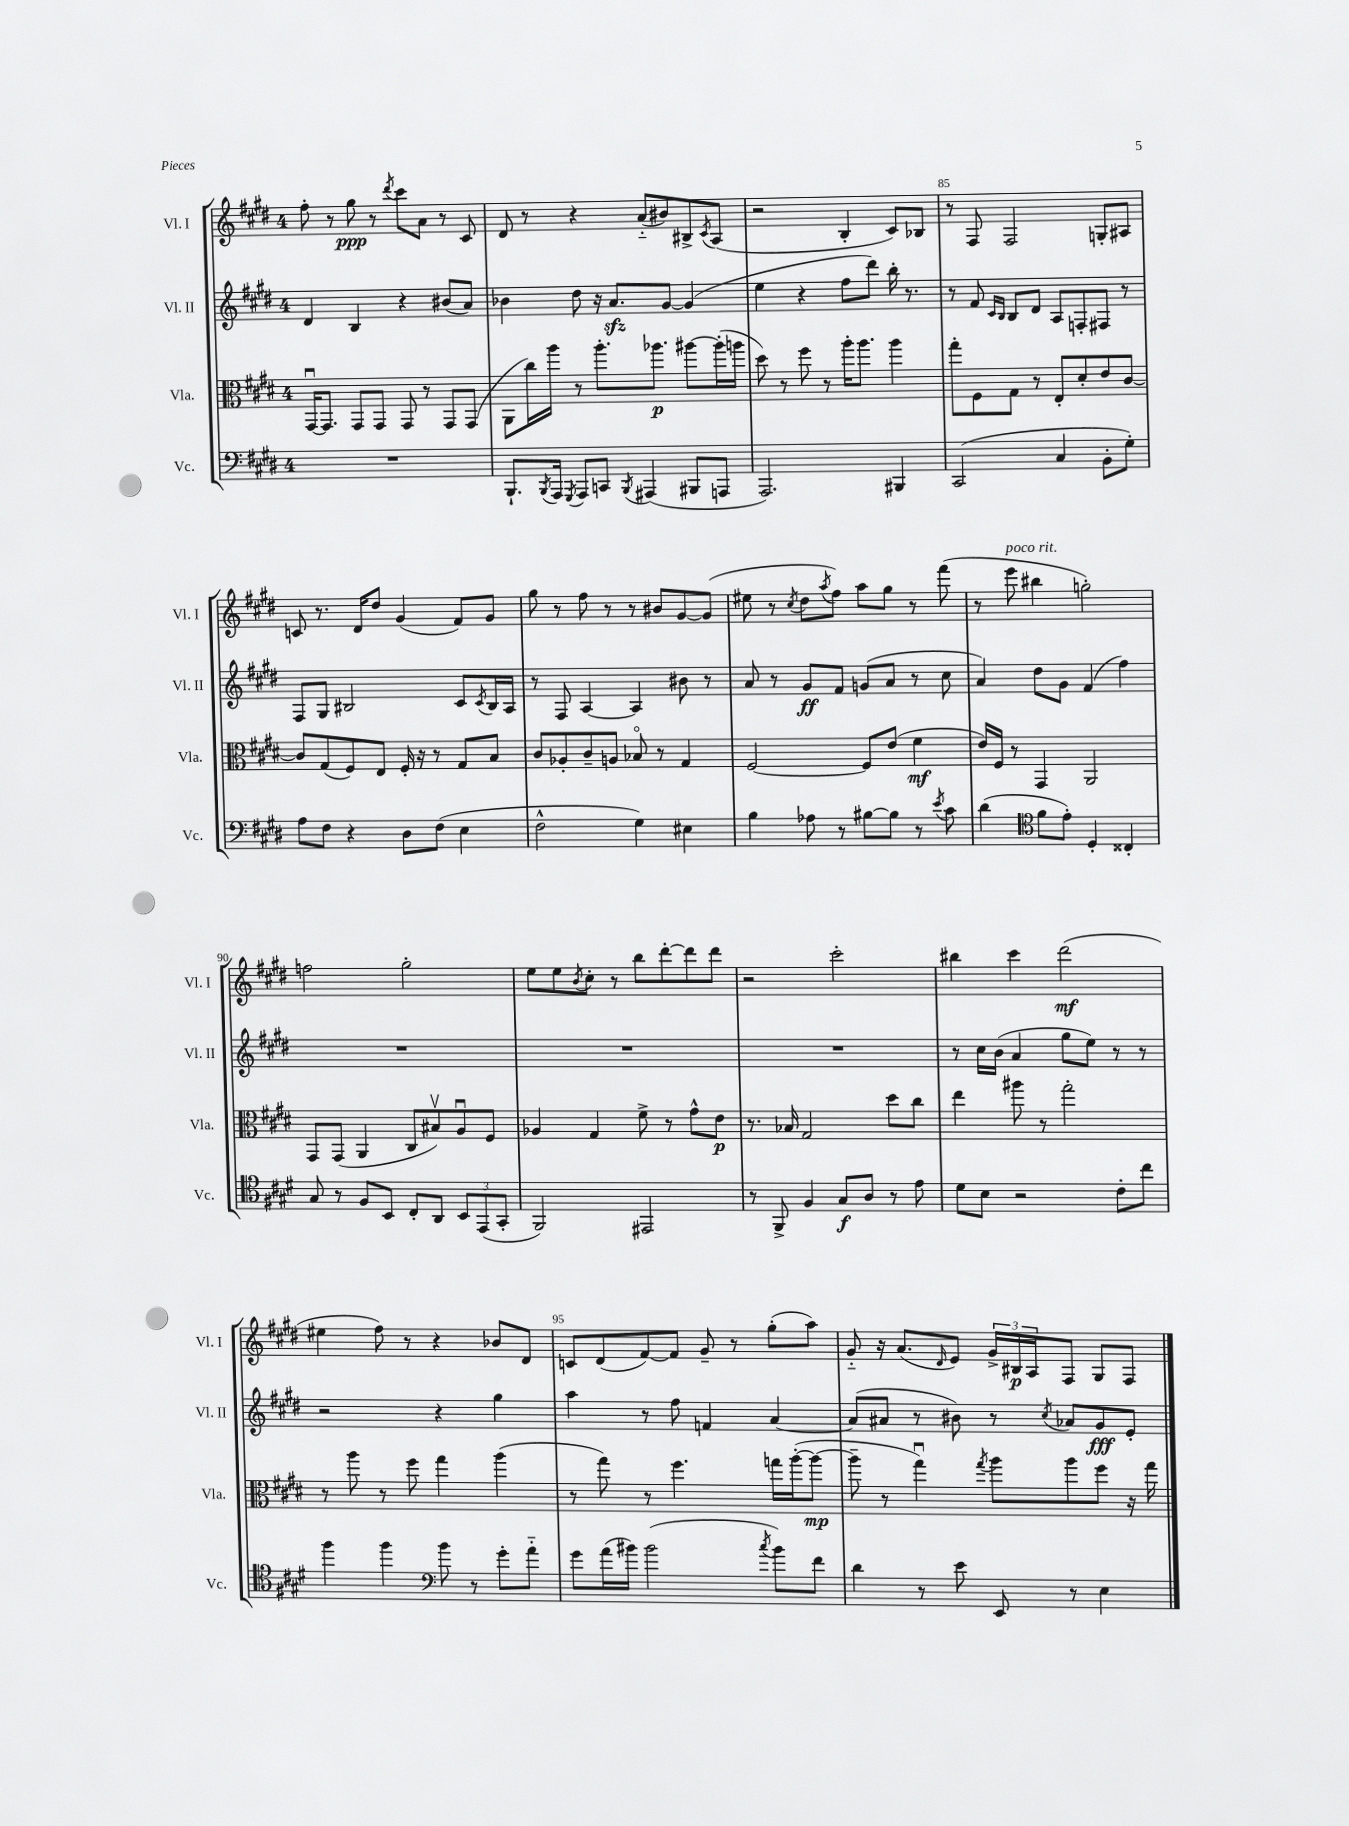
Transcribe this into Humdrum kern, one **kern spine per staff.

**kern	**kern	**kern	**kern
*staff4	*staff3	*staff2	*staff1
*clefF4	*clefC3	*clefG2	*clefG2
*k[f#c#g#d#]	*k[f#c#g#d#]	*k[f#c#g#d#]	*k[f#c#g#d#]
*M4/4	*M4/4	*M4/4	*M4/4
1r	[16GG#u/LK	4d#/	8ff#'\
.	8.GG#/]J	.	.
.	.	.	8r
.	8GG#/L	4B/	8gg#\
.	8GG#/J	.	8r
.	.	.	8qddd#/
.	8GG#/	4r	8ccc#\L
.	8r	.	8a\J
.	8GG#/L	(8b#/L	8r
.	(8GG#/J	8a/J)	8c#/
=	=	=	=
8.BBB`/L	8AA\L	4b-\	8d#/
.	16cc#\L)	.	8r
8qBBB/	.	.	.
16AAA/Jk	16aa\JJ	.	.
8qGGG#/	.	.	.
8AAA/L	8r	8dd#\	4r
8CC/J	8.aa'\L	16r	.
.	.	8.a/L	.
8qBBB/	.	.	.
(4AAA#/	.	.	(8a'~/L
.	8.aa-\J	.	.
.	.	[8g#/J	8b#/)
8BBB#/L	[8aa#\L	(4g#/]	8B#^/
.	.	.	8qc#/
8AAA/J	(16aa#'\]L	.	(8A/J
.	16aa\JJ	.	.
=	=	=	=
2.AAA/)	8dd#\)	4ee\	2r
.	8r	.	.
.	8ff#\	4r	.
.	8r	.	.
.	16aa'\LK	8ff#\L	4B'/
.	8.aa\J	.	.
.	.	8ddd#\J)	.
4BBB#/	4aa\	16bb'\	8c#/L)
.	.	8.r	.
.	.	.	8B-/J
=	=	=	=
(2CC#/	8gg#'\L	8r	8r
.	8F#\	8f#/	8F#/
.	.	16qqc#/LL	.
.	.	16qqB/JJ	.
.	8G#\J	8B/L	2F#/
.	8r	8d#/J	.
4C#/	8E'/L	8A/L	.
.	8d#'/	8F'/	.
8BB'\L	8e/	8F#/J	8G'/L
8G#'\J)	[8c#/J	8r	8A#/J
=	=	=	=
8A\L	8c#/]L	8F#/L	8c/
8F#\J	(8G#/	8G#/J	8.r
4r	8F#/)	2B#/	.
.	.	.	16d#/LK
.	8E/J	.	8dd#/J
8D#\L	16F#'/	.	(4g#/
.	16r	.	.
(8F#\J	8r	.	.
4E\	8G#/L	8c#/L	8f#/L)
.	.	8qc#/	.
.	8B/J	16B#/L	8g#/J
.	.	16A/JJ	.
=	=	=	=
2F#^^\	8c#/L	8r	8gg#\
.	8A-'/	8F#/	8r
.	8c#~/	[4A/	8ff#\
.	8A/J	.	8r
4G#\)	8B-o/	4A/]	8r
.	8r	.	8b#/L
4E#\	4G#/	8b#\	[8g#/
.	.	8r	(8g#/]J
=	=	=	=
4B\	[2F#/	8a/	8ee#\
.	.	8r	8r
.	.	.	8qcc#/
8A-\	.	8g#/L	8dd#\L
.	.	.	8qaa/
8r	.	8f#/J	8ff#\J)
[8B#\L	8F#/]L	(8g/L	8aa\L
8B#\]J	(8e/J	8a/J	8gg#\J
8r	4f#\	8r	8r
8qe/	.	.	.
8c#\	.	8cc#\	(8fff#\
=	=	=	=
(4d#\	16e/LL)	4a/)	8r
.	16F#/JJ	.	.
.	8r	.	8eee\
*clefC4	*	*	*
8f#\L	4GG#/	8dd#\L	4bb#\
8e'\J)	.	8g#\J	.
4D#'/	2AA/	(4f#/	2gg'\)
4C##'/	.	4ff#\)	.
=	=	=	=
8G#/	8GG#/L	1r	2ff\
8r	(8GG#/J	.	.
8F#/L	4AA/	.	.
8BB/J	.	.	.
8C#'/L	8C#/L	.	2gg#'\
8AA/J	8B#v/)	.	.
12BB/L	8Au/	.	.
(12EE/	.	.	.
.	8F#/J	.	.
12GG#'/J	.	.	.
=	=	=	=
2FF#/)	4A-/	1r	8ee\L
.	.	.	8ee\
.	.	.	8qb/
.	4G#/	.	8cc#'\J
.	.	.	8r
2EE#/	8f#^\	.	8bb\L
.	8r	.	[8ddd#'\
.	8g#^^\L	.	8ddd#\]
.	8e\J	.	8ddd#\J
=	=	=	=
8r	8.r	1r	2r
8FF#^/	.	.	.
.	16B-/	.	.
4F#/	2G#/	.	.
8G#/L	.	.	2ccc#'\
8A/J	.	.	.
8r	8dd#\L	.	.
8e\	8cc#\J	.	.
=	=	=	=
8d#\L	4ee\	8r	4bb#\
8B\J	.	16cc#\LL	.
.	.	(16b\JJ	.
2r	8aa#\	4a/	4ccc#\
.	8r	.	.
.	2gg#'\	8gg#\L	(2ddd#\
.	.	8ee\J)	.
8c#'\L	.	8r	.
8cc#\J	.	8r	.
=	=	=	=
4ff#\	8r	2r	4ee#\
.	8aa\	.	.
4ff#\	8r	.	8ff#\)
.	8ff#\	.	8r
*clefF4	*	*	*
8b\	4gg#\	4r	4r
8r	.	.	.
8g#'\L	(4aa\	4gg#\	8b-/L
8a'~\J	.	.	8d#/J
=	=	=	=
8g#\L	8r	4aa\	8c/L
(16a\L	8gg#\)	.	(8d#/
16b#\JJ)	.	.	.
(2b#\	8r	8r	[8f#/)
.	4.ff#\	8ff#\	8f#/]J
.	.	4f/	8g#~/
.	.	.	8r
8qcc#/	.	.	.
8b#\L)	16gg\LL	[4a/	(8gg#'\L
.	([16aa'\J	.	.
8f#\J	8aa\_J	.	8aa\J)
=	=	=	=
4d#\	8aa~\]	(8a/]L	8g#'~/
.	8r	8a#/J	16r
.	.	.	(8.a/L
8r	4gg#u\)	8r	.
.	.	.	16qqd#/
8e\	.	8b#\)	8e/J)
.	8qgg#/	.	.
8EE/	8aa\L	8r	24g#^/LL
.	.	.	24B#/
.	.	.	24A/J
.	.	8qcc#/	.
8r	8aa\	8a-/L	8F#/J
4E\	8ff#\J	8g#/	8G#/L
.	16r	8e'/J	8F#/J
.	16gg#\	.	.
==	==	==	==
*-	*-	*-	*-
